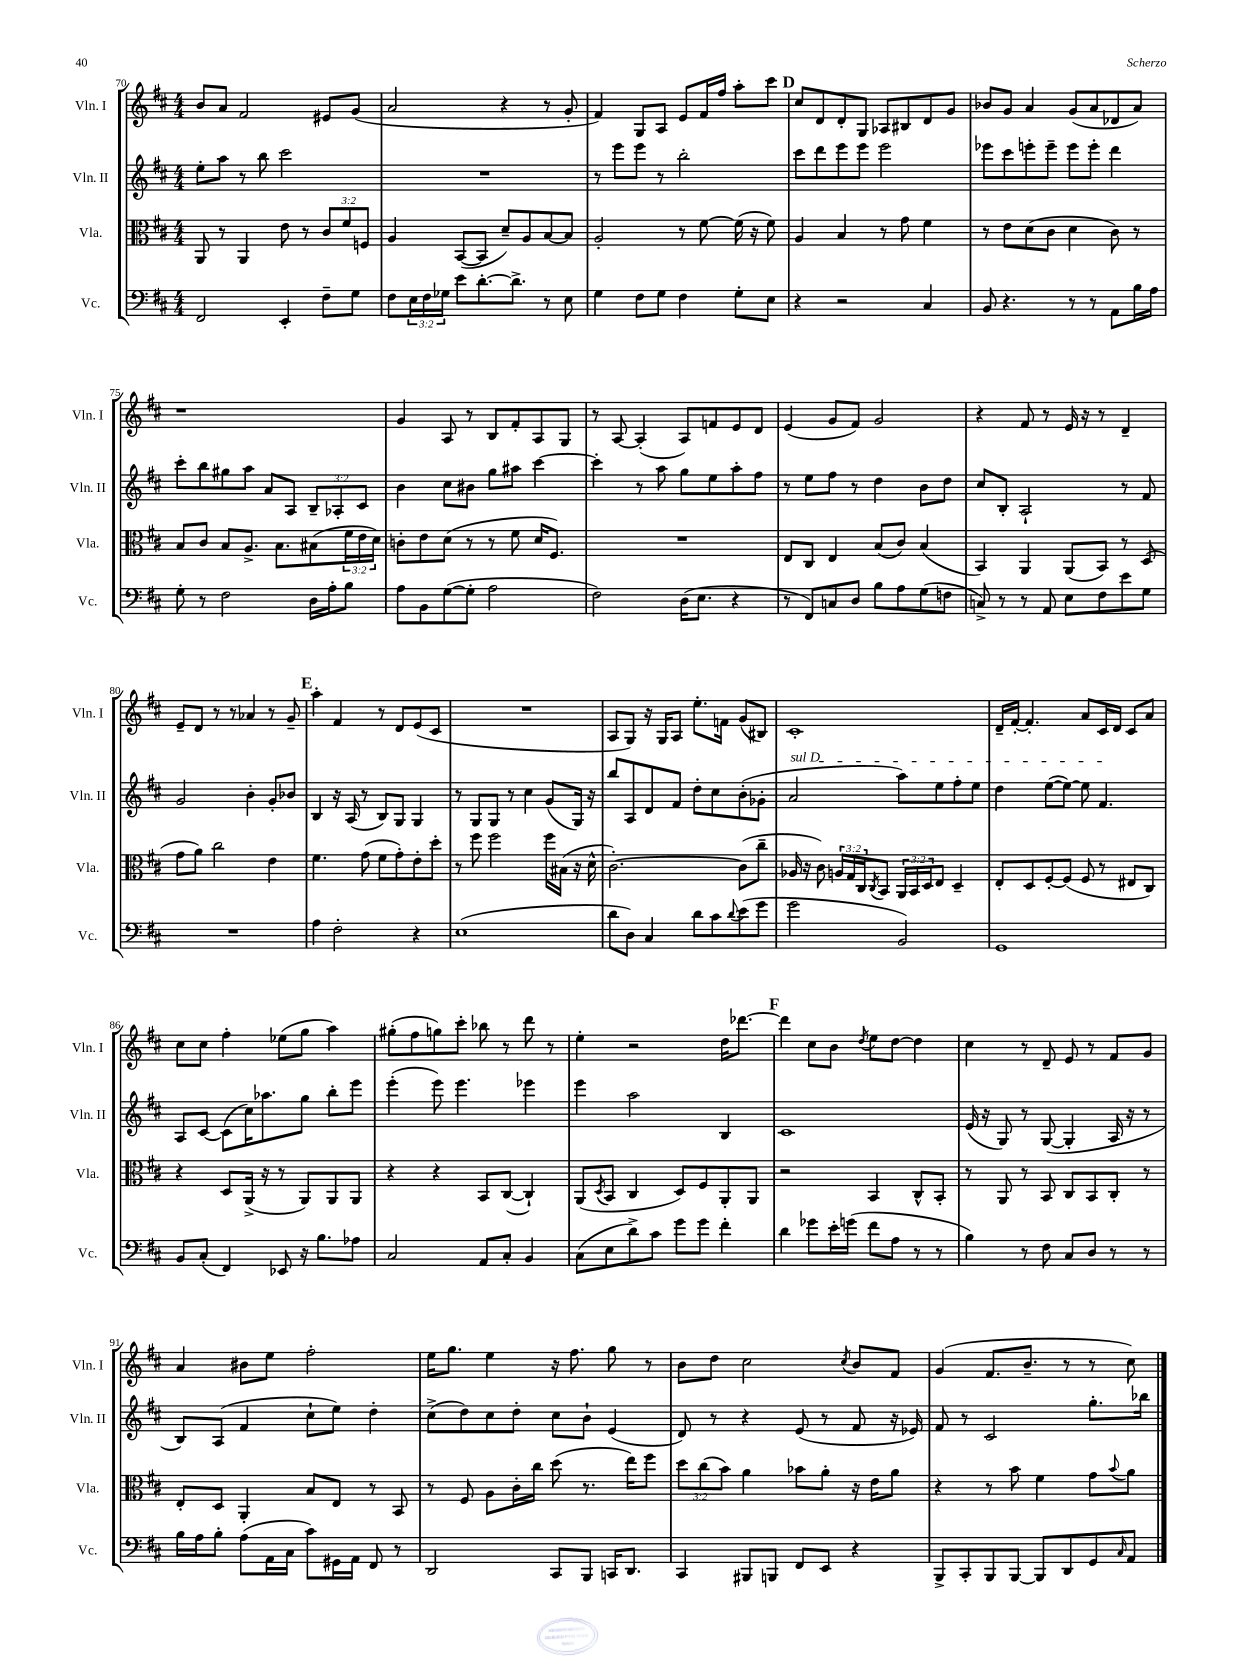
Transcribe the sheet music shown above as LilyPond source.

<<
\new StaffGroup <<
\new Staff = "s0" \with { instrumentName = "Vln. I" shortInstrumentName = "Vln. I" } {
    \clef treble \key d \major \numericTimeSignature \time 4/4
    b'8 a'8 fis'2 eis'8 g'8( |
    a'2 r4 r8 g'8-. |
    fis'4) g8 a8 e'8 fis'16 fis''16 a''8-. cis'''8 |
    \mark \markup { \bold "D" } cis''8 d'8 d'8-. g8 aes8 bis8 d'8 g'8 |
    bes'8 g'8 a'4 g'8( a'8 des'8 a'8) |
    r1 |
    g'4 a8 r8 b8 fis'8-. a8 g8 |
    r8 a8~ a4-.( a8) f'8 e'8 d'8 |
    e'4( g'8 fis'8) g'2 |
    r4 fis'8 r8 e'16 r16 r8 d'4-- |
    e'8-- d'8 r8 r8 aes'4 r8 g'8-- |
    \mark \markup { \bold "E" } a''4-. fis'4 r8 d'8 e'8( cis'8 |
    R1 |
    a8 g8) r16 g16 a8 e''8.-. f'16 g'8( bis8) |
    cis'1-. |
    d'16-- fis'16~-. fis'4.-. a'8 cis'16 d'16 cis'8 a'8 |
    cis''8 cis''8 fis''4-. ees''8( g''8 a''4) |
    gis''8-.( fis''8 g''8) cis'''8-. bes''8 r8 d'''8 r8 |
    e''4-. r2 d''16 des'''8.~ |
    \mark \markup { \bold "F" } des'''4 cis''8 b'8 \acciaccatura { d''8 } e''8 d''8~ d''4 |
    cis''4 r8 d'8-- e'8 r8 fis'8 g'8 |
    a'4 bis'8 e''8 fis''2-. |
    e''16 g''8. e''4 r16 fis''8. g''8 r8 |
    b'8 d''8 cis''2 \acciaccatura { cis''8 } b'8 fis'8 |
    g'4( fis'8. b'8.-- r8 r8 cis''8) \bar "|." |
}
\new Staff = "s1" \with { instrumentName = "Vln. II" shortInstrumentName = "Vln. II" } {
    \clef treble \key d \major \numericTimeSignature \time 4/4 \override Staff.TupletNumber.text = #tuplet-number::calc-fraction-text
    e''8-. a''8 r8 b''8 cis'''2 |
    R1 |
    r8 e'''8 e'''8 r8 b''2-. |
    \mark \markup { \bold "D" } cis'''8 d'''8 e'''8 e'''8 e'''2 |
    ees'''8 cis'''8 e'''8-. e'''8-- e'''8 e'''8-. d'''4 |
    cis'''8-. b''8 gis''8 a''8 a'8 a8 \tuplet 3/2 { b8-- aes8-. cis'8 } |
    b'4 cis''8 bis'8 g''8 ais''8 cis'''4~ |
    cis'''4-. r8 a''8 g''8 e''8 a''8-. fis''8 |
    r8 e''8 fis''8 r8 d''4 b'8 d''8 |
    cis''8 b8-. a2-! r8 fis'8 |
    g'2 b'4-. g'8-. bes'8 |
    \mark \markup { \bold "E" } b4 r16 a16( r8 b8) g8 g4 |
    r8 g8 g8 r8 cis''4 g'8( g16) r16 |
    b''8 a8 d'8 fis'8 d''8-. cis''8 b'8-.( ges'8-. |
    \once \override TextSpanner.bound-details.left.text = \markup { \italic "sul D" } a'2\startTextSpan a''8) e''8 fis''8-. e''8 |
    d''4 e''8~( e''8~) e''8 fis'4.\stopTextSpan |
    a8 cis'8~ cis'8( cis''16) aes''8. g''8 b''8-. e'''8 |
    e'''4-.( e'''8) e'''4. ees'''4 |
    e'''4 a''2 b4 |
    \mark \markup { \bold "F" } cis'1 |
    e'16( r16 g8) r8 g8~( g4-. a16 r16 r8 |
    b8) a8( fis'4 cis''8-! e''8) d''4-. |
    cis''8->( d''8) cis''8 d''8-. cis''8 b'8-! e'4( |
    d'8) r8 r4 e'8( r8 fis'8 r16 ees'16) |
    fis'8 r8 cis'2 g''8.-. bes''16 \bar "|." |
}
\new Staff = "s2" \with { instrumentName = "Vla." shortInstrumentName = "Vla." } {
    \clef alto \key d \major \numericTimeSignature \time 4/4 \override Staff.TupletNumber.text = #tuplet-number::calc-fraction-text
    a,8 r8 a,4 e'8 r8 \tuplet 3/2 { cis'8 fis'8 f8 } |
    a4 b,8~( b,8 d'8--) a8 b8~ b8 |
    a2-. r8 fis'8~ fis'16( r16 fis'8) |
    \mark \markup { \bold "D" } a4 b4 r8 g'8 fis'4 |
    r8 e'8 d'8( cis'8 d'4 cis'8) r8 |
    b8 cis'8 b8 a8.-> b8. bis8( \tuplet 3/2 { fis'16 e'16 d'16) } |
    c'8-. e'8 d'8( r8 r8 fis'8 d'16 fis8.) |
    R1 |
    e8 cis8 e4 b8( cis'8) b4( |
    b,4) a,4 a,8( b,8) r8 d8( |
    g'8 a'8) cis''2 e'4 |
    \mark \markup { \bold "E" } fis'4. g'8( fis'8 g'8-.) e'8-. d''8-. |
    r8 fis''8 fis''2 fis''16 bis16( r16 d'16-^ |
    cis'2.~-.) cis'8( cis''8-- |
    aes16 r16 cis'8) \tuplet 3/2 { a16 g16 cis16 } \acciaccatura { cis8 } b,8 \tuplet 3/2 { a,16 b,16 d16 } e8 d4-- |
    e8-. d8 fis8~-. fis8( fis8 r8 eis8 cis8) |
    r4 d8 a,16->( r16 r8 a,8) a,8 a,8 |
    r4 r4 b,8 cis8~( cis4-!) |
    a,8( \acciaccatura { d8 } b,8 cis4 d8) fis8 a,8-. a,8 |
    \mark \markup { \bold "F" } r2 b,4 cis8-^ b,8-. |
    r8 a,8 r8 b,8 cis8 b,8 cis8-. r8 |
    e8-. d8 a,4-. b8 e8 r8 b,8 |
    r8 fis8 a8 cis'16-. cis''16 d''8( r8. e''16) fis''8 |
    \tuplet 3/2 { d''8 cis''8( b'8) } a'4 bes'8 a'8-. r16 e'16 a'8 |
    r4 r8 b'8 fis'4 g'8 \appoggiatura { b'8 } a'8 \bar "|." |
}
\new Staff = "s3" \with { instrumentName = "Vc." shortInstrumentName = "Vc." } {
    \clef bass \key d \major \numericTimeSignature \time 4/4 \override Staff.TupletNumber.text = #tuplet-number::calc-fraction-text
    fis,2 e,4-. fis8-- g8 |
    fis8 \tuplet 3/2 { e16 fis16 ges16 } e'8 d'8.~-. d'8.-> r8 e8 |
    g4 fis8 g8 fis4 g8-. e8 |
    \mark \markup { \bold "D" } r4 r2 cis4 |
    b,8 r4. r8 r8 a,8 b16 a16 |
    g8-. r8 fis2 d16 a16-. b8 |
    a8 b,8 g8~( g8-. a2 |
    fis2) d16( e8. r4 |
    r8 fis,8) c8 d8 b8 a8 g8( f8 |
    c8->) r8 r8 a,8 e8 fis8 e'8 g8 |
    R1 |
    \mark \markup { \bold "E" } a4 fis2-. r4 |
    e1( |
    d'8 d8) cis4 d'8 cis'8 \appoggiatura { d'8 } e'8( g'8 |
    g'2 b,2) |
    g,1 |
    b,8 cis8-.( fis,4) ees,8 r16 b8. aes8 |
    cis2 a,8 cis8-. b,4 |
    cis8( e8 d'8->) cis'8 g'8 g'8 fis'4-. |
    \mark \markup { \bold "F" } d'4 ges'8 e'16-. g'16( fis'8 a8 r8 r8 |
    b4) r8 fis8 cis8 d8 r8 r8 |
    b16 a16 b8-. a8( a,16 cis16 cis'8) gis,16 a,16 fis,8 r8 |
    d,2 cis,8 b,,8 c,16 d,8. |
    cis,4 bis,,8 b,,8 fis,8 e,8 r4 |
    b,,8-> cis,8-. b,,8 b,,8~ b,,8 d,8 g,8 \grace { cis16 } a,8 \bar "|." |
}
>>
>>
\layout { \context { \Score currentBarNumber = #70 } }
